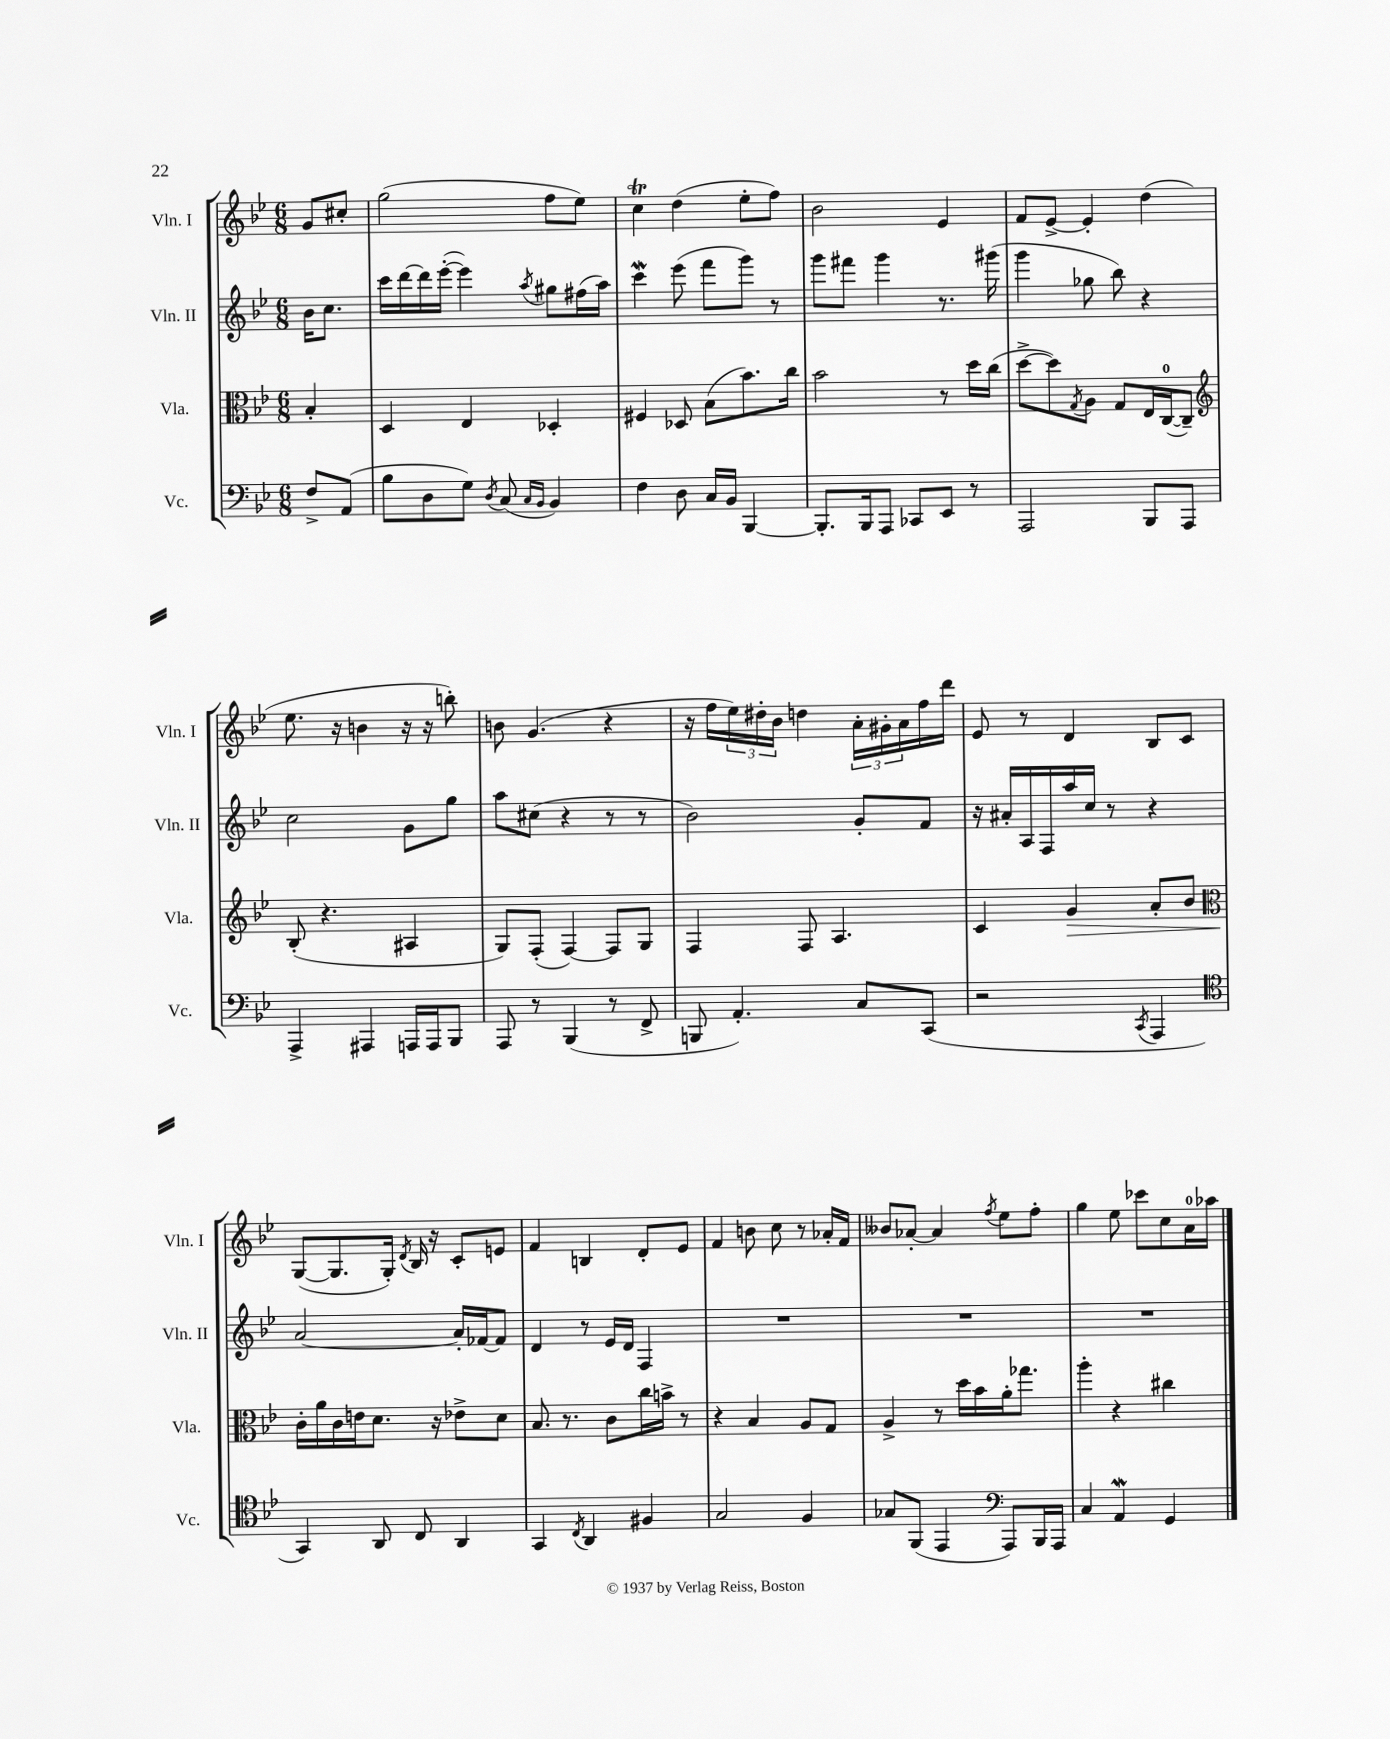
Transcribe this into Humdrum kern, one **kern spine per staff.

**kern	**kern	**dynam	**kern	**kern
*part4	*part3	*part3	*part2	*part1
*staff4	*staff3	*staff3	*staff2	*staff1
*I"Vc.	*I"Vla.	*	*I"Vln. II	*I"Vln. I
*I'Vc.	*I'Vla.	*	*I'Vln. II	*I'Vln. I
*clefF4	*clefC3	*	*clefG2	*clefG2
*k[b-e-]	*k[b-e-]	*	*k[b-e-]	*k[b-e-]
*M6/8	*M6/8	*	*M6/8	*M6/8
=	=	=	=	=
8F^/L	4B-'/	.	16b-\KL	8g/L
.	.	.	8.cc\J	.
(8AA/J	.	.	.	8cc#X'/J
=1	=1	=1	=1	=1
8B-\L	4D/	.	16ccc\LL	(2gg\
.	.	.	[16ddd\	.
8D\	.	.	16ddd\]	.
.	.	.	([16eee-'\JJ	.
8G\J)	4E-/	.	4eee-\])	.
8qD/	.	.	.	.
(8C/	.	.	.	.
16qqC/LL	.	.	.	.
16qqBB-/JJ	.	.	8qaa/	.
4BB-/)	4D-X'/	.	8gg#X\L	8ff\L
.	.	.	(16ff#X\L	8ee-\J)
.	.	.	16aa\JJ)	.
=2	=2	=2	=2	=2
4F\	4F#X/	.	4cccW\	4ccT\
8D\	8D-X/	.	(8eee-\	(4dd\
16C/LL	(8B-\L	.	8fff\L	.
16BB-/JJ	.	.	.	.
[4BBB-/	8.b-\)	.	8ggg\J)	8ee-'\L
.	.	.	8r	8ff\J)
.	16cc\Jk	.	.	.
=3	=3	=3	=3	=3
8.BBB-'/L]	2b-\	.	8ggg\L	2b-\
.	.	.	8fff#X\J	.
16BBB-/k	.	.	.	.
8AAA/J	.	.	4ggg\	.
8CC-X/L	.	.	.	.
8EE-/J	8r	.	8.r	4e-/
8r	16dd\LL	.	.	.
.	(16cc\JJ	.	(16ggg#X\	.
=4	=4	=4	=4	=4
2AAA/	[8dd^\L	.	4ggg\	8f/L
.	8dd\])	.	.	[8e-^/J
.	8qG/	.	.	.
.	8A\J	.	8gg-X\	4e-'/]
.	8G/L	.	8bb-\)	.
8BBB-/L	16E-/L	.	4r	(4dd\
.	([16C/J	.	.	.
8AAA/J	8C~/J])	.	.	.
!!LO:LB:g=z
=5	=5	=5	=5	=5
*	*clefG2	*	*	*
4AAA^/	(8B-'/	.	2cc\	8.ee-\
.	4.r	.	.	.
.	.	.	.	16r
4AAA#X/	.	.	.	4bn\
16AAAn/LL	4A#X/	.	8g\L	16r
16AAA/J	.	.	.	16r
8BBB-/J	.	.	8gg\J	8bbn'\)
=6	=6	=6	=6	=6
8AAA/	8G/L)	.	8aa\L	8bn\
8r	(8F'/J	.	(8cc#X\J	(4.g/
(4BBB-/	[4F/)	.	4r	.
8r	8F/L]	.	8r	4r
8FF^/	8G/J	.	8r	.
=7	=7	=7	=7	=7
8BBBn/	4F/	.	2b-\)	16r
.	.	.	.	16ff\LL
4.AA'/)	.	.	.	24ee-\)
.	.	.	.	24dd#X'\
.	.	.	.	24b-\JJ
.	8F/	.	.	4ddn\
.	4.A/	.	.	.
8C/L	.	.	8g'/L	24a'\LL
.	.	.	.	24g#X'\
.	.	.	.	24a\
(8CC/J	.	.	8f/J	16ff\
.	.	.	.	16ddd\JJ
=8	=8	=8	=8	=8
2r	4c/	.	16r	8e-/
.	.	.	16a#X'/LL	.
.	.	.	16A/	8r
.	.	.	16F/	.
!	!	!LO:HP:b	!	!
.	4g/	>	16aa/	4d/
.	.	.	16cc/JJ	.
.	.	.	8r	.
8qCC/	.	.	.	.
4AAA/	8a'/L	.	4r	8B-/L
.	8b-/J	.	.	8c/J
!!LO:LB:g=z
=9	=9	=9	=9	=9
*clefC4	*clefC3	*	*	*
4GG/)	16c'\LL	.	[2a/	([8G/L
.	16a\	]	.	.
.	16c\	.	.	8.G/]
.	16en\J	.	.	.
8AA/	8.d\J	.	.	.
.	.	.	.	16G'/Jk)
.	.	.	.	8qd/
8C/	.	.	.	16B-/
.	16r	.	.	16r
4AA/	8e-X^\L	.	16a'/LL]	8c'/L
.	.	.	[16f-X/J	.
.	8d\J	.	8f-/J]	8en/J
=10	=10	=10	=10	=10
4GG/	8.B-/	.	4d/	4f/
.	8.r	.	.	.
8qC/	.	.	.	.
4AA/	.	.	8r	4Bn/
.	8c\L	.	16e-/LL	.
.	.	.	16d/JJ	.
4F#X/	16cc\L	.	4F/	8d'/L
.	16bn^\JJ	.	.	.
.	8r	.	.	8e-/J
=11	=11	=11	=11	=11
2G/	4r	.	2.r	4f/
.	4B-/	.	.	8bn\
.	.	.	.	8cc\
4F/	8A/L	.	.	8r
.	8G/J	.	.	16a-X'/LL
.	.	.	.	16f/JJ
=12	=12	=12	=12	=12
8G-X/L	4A^/	.	2.r	8b--X/L
(8FF/J	.	.	.	[8a-X'/J
4EE-/	8r	.	.	4a-/]
.	16dd\LL	.	.	.
.	16b-\	.	.	.
*clefF4	*	*	*	*
.	.	.	.	8qff/
8AAA/L)	16a'\J	.	.	8ee-\L
.	8.gg-X\J	.	.	.
16BBB-/L	.	.	.	8ff'\J
16AAA/JJ	.	.	.	.
=13	=13	=13	=13	=13
4C/	4aa'\	.	2.r	4gg\
4AAW/	4r	.	.	8ee-\
.	.	.	.	8ccc-X\L
4GG/	4cc#X\	.	.	8cc\
.	.	.	.	16a\L
.	.	.	.	16aa-X\JJ
==	==	==	==	==
*-	*-	*-	*-	*-
